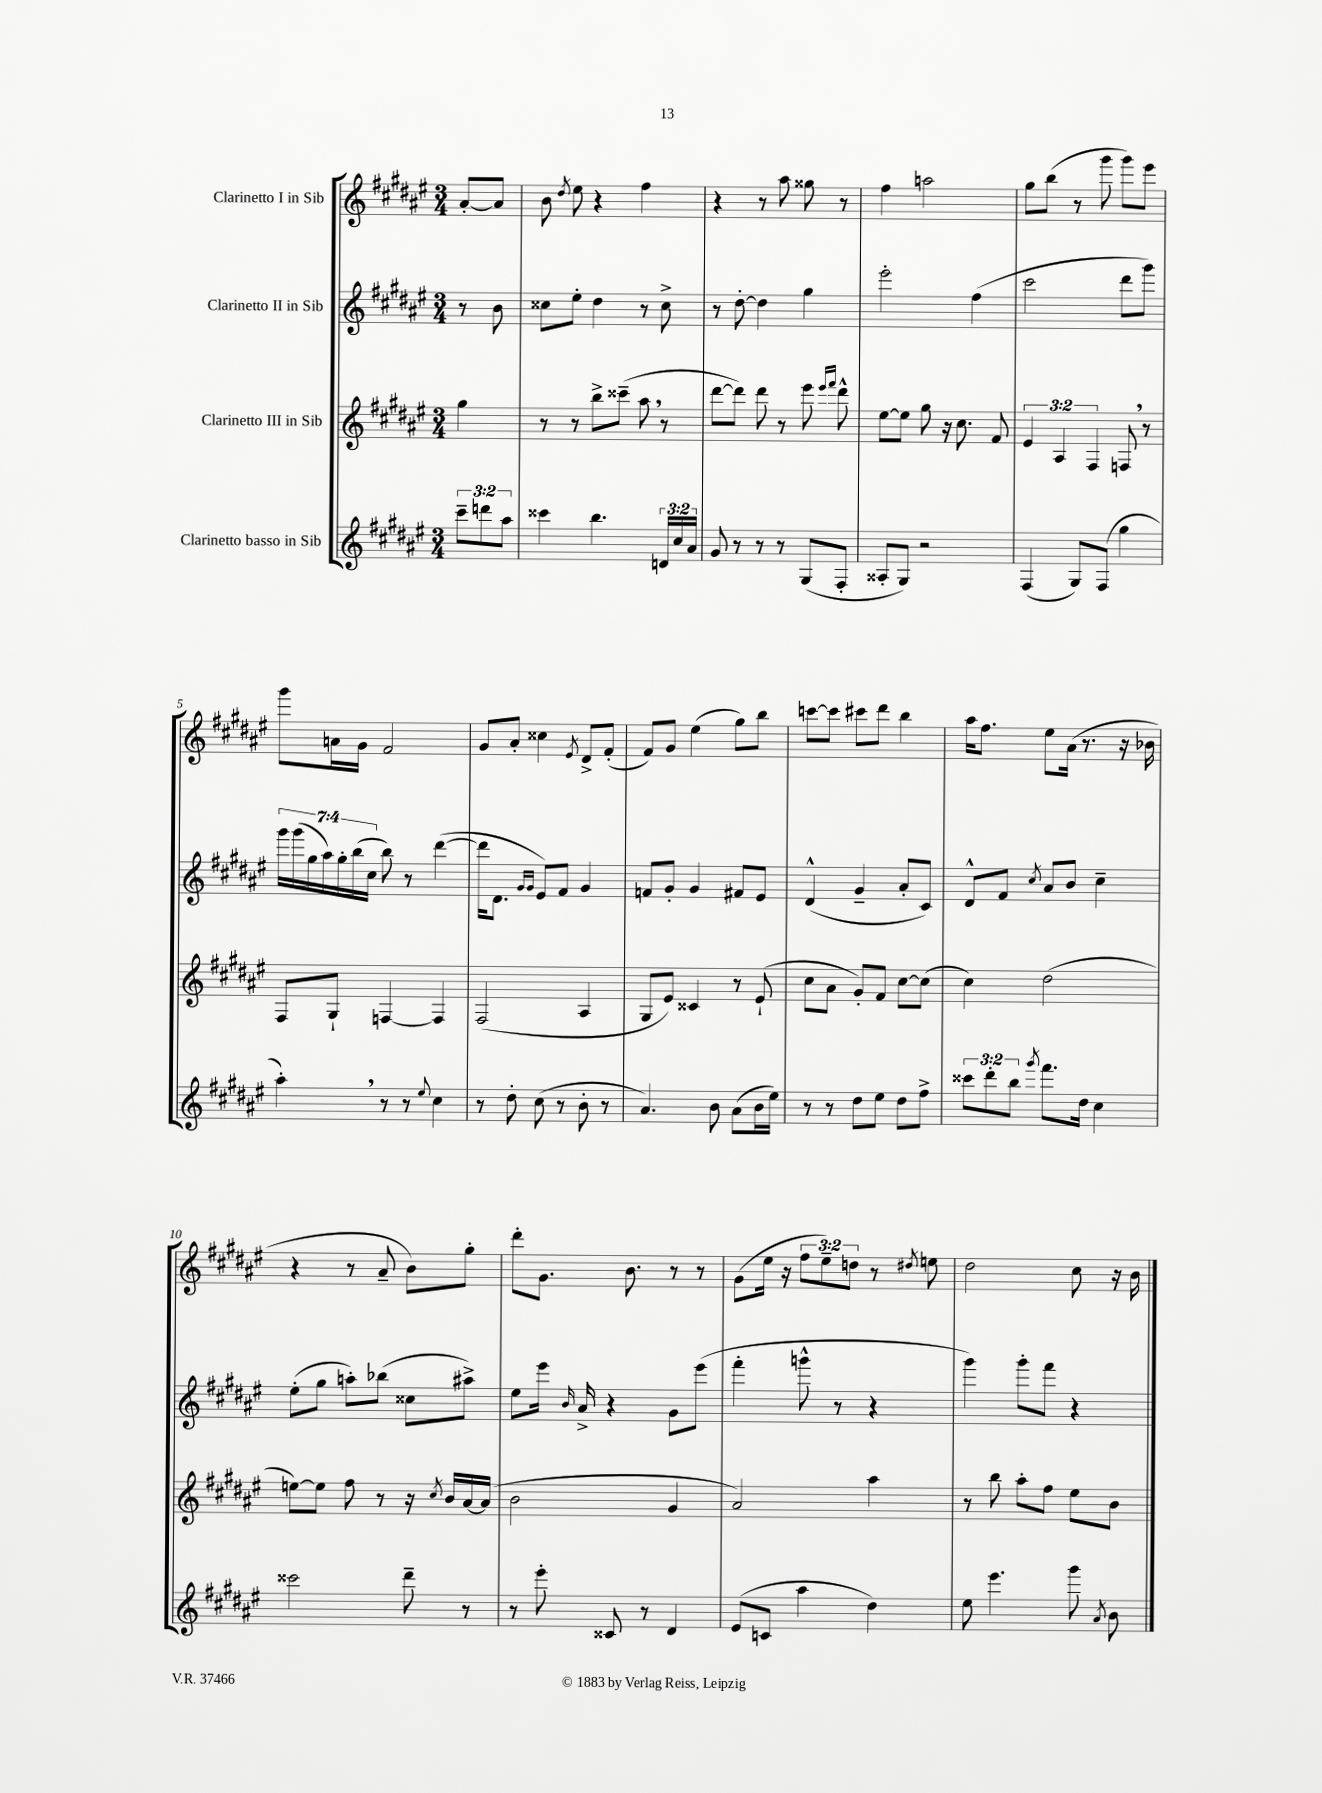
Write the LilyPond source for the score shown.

<<
\new StaffGroup <<
\new Staff = "s0" \with { instrumentName = "Clarinetto I in Sib" } {
    \clef treble \key fis \major \numericTimeSignature \time 3/4 \override Staff.TupletNumber.text = #tuplet-number::calc-fraction-text \partial 4
    \autoBeamOff ais'8[~-. ais'8] |
    b'8 \acciaccatura { dis''8 } eis''8 r4 fis''4 |
    r4 r8 ais''8 gisis''8 r8 |
    fis''4 a''2 |
    gis''8[ b''8]( r8 gis'''8 gis'''8[) eis'''8] |
    gis'''8[ a'16 gis'16] fis'2 |
    gis'8[ ais'8]-. cisis''4 \acciaccatura { eis'8 } dis'8[-> fis'8]-.( |
    fis'8[) gis'8] eis''4( gis''8[) b''8] |
    c'''8[~ c'''8] cis'''8[ dis'''8] b''4 |
    ais''16[ fis''8.] eis''8[ ais'16]( r8. r16 bes'16 |
    r4 r8 ais'8-- b'8[) gis''8]-. |
    dis'''8[-. gis'8.] b'8. r8 r8 |
    gis'8[( eis''16] r16 \tuplet 3/2 { fis''8[ eis''8--) d''8] } r8 \acciaccatura { dis''8 } e''8 |
    dis''2 cis''8 r16 b'16 \bar "|." |
}
\new Staff = "s1" \with { instrumentName = "Clarinetto II in Sib" } {
    \clef treble \key fis \major \numericTimeSignature \time 3/4 \override Staff.TupletNumber.text = #tuplet-number::calc-fraction-text \partial 4
    \autoBeamOff r8 b'8 |
    cisis''8[ eis''8]-. dis''4 r8 cisis''8-> |
    r8 dis''8~-. dis''4 gis''4 |
    eis'''2-. fis''4( |
    cis'''2 dis'''8[ gis'''8]) |
    \tuplet 7/4 { gis'''16[ gis'''16( gis''16 ais''16) gis''16-. b''16( cis''16] } b''8) r8 dis'''4~( |
    dis'''16[ dis'8.] \grace { gis'16[ gis'16] } eis'8[) fis'8] gis'4 |
    f'8[ gis'8]-. gis'4 fis'8[ eis'8] |
    dis'4-^( gis'4-- ais'8[-. cis'8]) |
    dis'8[-^ fis'8] \acciaccatura { cis''8 } ais'8[ b'8] cis''4-- |
    eis''8[-.( gis''8] a''8[-.) bes''8]( cisis''8[ ais''8]->) |
    eis''8[ eis'''16] \grace { b'16 } ais'16-> r4 gis'8[ eis'''8]( |
    fis'''4-. g'''8-^ r8 r4 |
    gis'''4) gis'''8[-. fis'''8] r4 \bar "|." |
}
\new Staff = "s2" \with { instrumentName = "Clarinetto III in Sib" } {
    \clef treble \key fis \major \numericTimeSignature \time 3/4 \override Staff.TupletNumber.text = #tuplet-number::calc-fraction-text \partial 4
    \autoBeamOff gis''4 |
    r8 r8 b''8[-> cisis'''8]--( ais''8 \breathe r8 |
    dis'''8[~ dis'''8]) dis'''8 r8 eis'''8 \grace { eis'''16[ fis'''16] } dis'''8-^ |
    eis''8[~ eis''8] gis''8 r16 cis''8. fis'8 |
    \tuplet 3/2 { eis'4 ais4 fis4 } f8 \breathe r8 |
    fis8[ gis8]-! f4~ f4 |
    fis2( ais4 |
    gis8[ eis'8]) cisis'4 r8 eis'8-!( |
    cis''8[ ais'8] gis'8[-.) fis'8] cis''8[~ cis''8]( |
    cis''4) dis''2( |
    e''8[~) e''8] fis''8 r8 r16 \acciaccatura { cis''8 } b'16[ ais'16~ ais'16]( |
    b'2 gis'4 |
    ais'2) ais''4 |
    r8 b''8 ais''8[-. fis''8] eis''8[ b'8] \bar "|." |
}
\new Staff = "s3" \with { instrumentName = "Clarinetto basso in Sib" } {
    \clef treble \key fis \major \numericTimeSignature \time 3/4 \override Staff.TupletNumber.text = #tuplet-number::calc-fraction-text \partial 4
    \autoBeamOff \tuplet 3/2 { cis'''8[-- d'''8 ais''8] } |
    cisis'''4 b''4. \tuplet 3/2 { d'16[ cis''16 ais'16] } |
    gis'8 r8 r8 r8 gis8[( fis8]-. |
    aisis8[-. gis8]) r2 |
    fis4( gis8[) fis8]( gis''4 |
    ais''4-.) \breathe r8 r8 \appoggiatura { eis''8 } cis''4 |
    r8 dis''8-. cis''8( r8 b'8-. r8 |
    ais'4.) b'8 ais'8[( b'16 eis''16]) |
    r8 r8 dis''8[ eis''8] dis''8[ fis''8]-> |
    \tuplet 3/2 { cisis'''8[ dis'''8-. b''8] } \acciaccatura { gis'''8 } fis'''8.[ dis''16] cis''4 |
    cisis'''2 dis'''8-- r8 |
    r8 eis'''8-. cisis'8 r8 dis'4 |
    eis'8[( c'8] ais''4 dis''4) |
    eis''8 eis'''4. gis'''8 \acciaccatura { ais'8 } b'8 \bar "|." |
}
>>
>>
